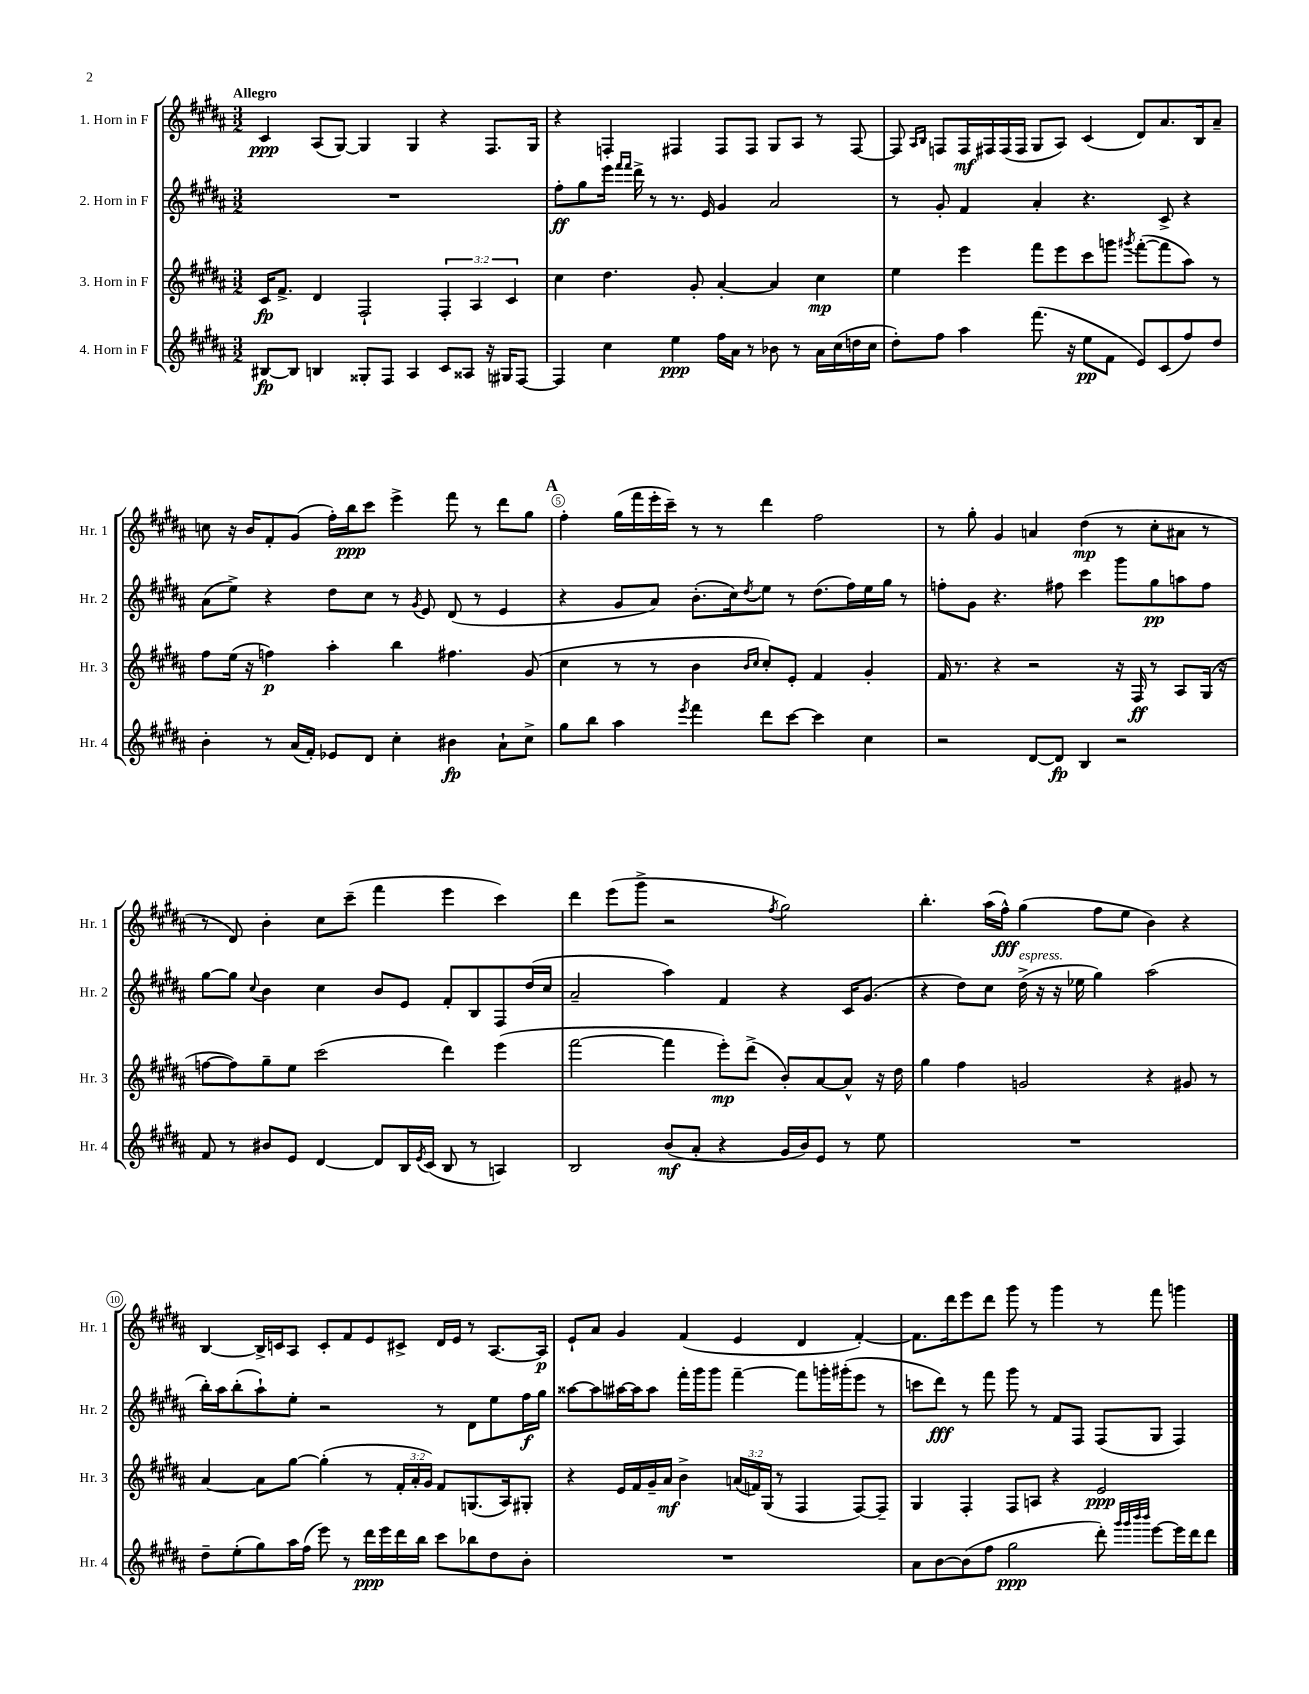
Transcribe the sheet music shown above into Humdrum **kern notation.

**kern	**kern	**kern	**kern
*staff4	*staff3	*staff2	*staff1
*clefG2	*clefG2	*clefG2	*clefG2
*k[f#c#g#d#a#]	*k[f#c#g#d#a#]	*k[f#c#g#d#a#]	*k[f#c#g#d#a#]
*M3/2	*M3/2	*M3/2	*M3/2
[8B#/L	16c#/LK	1.r	4c#/
.	8.f#^/J	.	.
8B#/]J	.	.	.
4B/	4d#/	.	(8A#/L
.	.	.	[8G#/J)
8G##'/L	2F#`/	.	4G#/]
8F#/J	.	.	.
4A#/	.	.	4G#/
8c#/L	6F#'/	.	4r
8A##/J	.	.	.
.	6A#/	.	.
16r	.	.	8.F#/L
16G#/LK	.	.	.
.	6c#/	.	.
[8F#/J	.	.	.
.	.	.	16G#/Jk
=	=	=	=
4F#/]	4cc#\	8ff#'\L	4r
.	.	8gg#\	.
4cc#\	4.dd#\	16eee\Jk	4F'/
.	.	16qqfff#/LL	.
.	.	16qqfff#/JJ	.
.	.	16ddd#^\	.
.	.	8r	.
4ee\	.	8.r	4F#/
.	8g#'/	.	.
.	.	16e/	.
16ff#\LL	[4a#'/	4g#/	8F#/L
16a#\JJ	.	.	.
8r	.	.	8F#/J
8b-\	4a#/]	2a#/	8G#/L
8r	.	.	8A#/J
16a#\LL	4cc#\	.	8r
(16cc#\	.	.	.
16dd\	.	.	[8F#/
16cc#\JJ	.	.	.
=	=	=	=
8dd#'\L)	4ee\	8r	8F#/]
.	.	.	16qqA#/LL
.	.	.	16qqB/JJ
8ff#\J	.	8g#'/	8F/L
4aa#\	4eee\	4f#/	16F/L
.	.	.	16F#/
.	.	.	(16F#/
.	.	.	16F#/JJ
(8.fff#\	8fff#\L	4a#'/	8G#/L
.	8eee\	.	8A#/J)
16r	.	.	.
8ee\L	8ccc#\	4.r	(4c#/
8f#\J	8ggg\J	.	.
.	8qggg#/	.	.
8e/L)	([8fff#'\L	.	8d#/L)
(8c#/	8fff#\]	8c#^/	8.a#/
8ff#/)	8aa#\J)	4r	.
.	.	.	16B/k
8dd#/J	8r	.	8a#~/J
=	=	=	=
4b'\	8ff#\L	(8a#\L	8cc\
.	(16ee\Jk	8ee^\J)	16r
.	16r	.	16b/LK
8r	4ff\)	4r	8f#'/
(16a#/LL	.	.	(8g#/J
16f#'/JJ)	.	.	.
8e-/L	4aa#'\	8dd#\L	16ff#'\LL)
.	.	.	16bb\J
8d#/J	.	8cc#\J	8ccc#\J
4cc#'\	4bb\	8r	4eee^\
.	.	8qg#/	.
.	.	8e/	.
4b#\	4.ff#\	(8d#/	8fff#\
.	.	8r	8r
8a#`\L	.	4e/	8ddd#\L
8cc#^\J	(8g#/	.	8gg#\J
=	=	=	=
8gg#\L	4cc#\	4r	4ff#'\
8bb\J	.	.	.
4aa#\	8r	8g#/L	(16gg#\LL
.	.	.	16fff#\
.	8r	8a#/J)	16eee'\
.	.	.	16ccc#~\JJ)
8qeee/	.	.	.
4fff#\	4b\	(8.b'\L	8r
.	.	.	8r
.	.	16cc#\k)	.
.	16qqb/LL	.	.
.	16qqcc#/JJ	8qdd#/	.
8ddd#\L	8cc#'/L)	8ee\J	4ddd#\
[8ccc#\J	8e'/J	8r	.
4ccc#\]	4f#/	(8.dd#\L	2ff#\
.	.	16ff#\L)	.
4cc#\	4g#'/	16ee\	.
.	.	16gg#\JJ	.
.	.	8r	.
=	=	=	=
2r	16f#/	8ff'\L	8r
.	8.r	.	.
.	.	8g#\J	8gg#'\
.	4r	4.r	4g#/
[8d#/L	2r	.	4a/
8d#/]J	.	8ff#\	.
4B/	.	4ccc#\	(4dd#\
2r	16r	8ggg#\L	8r
.	16F#/	.	.
.	8r	8gg#\	8cc#'\L
.	8A#/L	8aa\	8a#\J
.	(16G#/Jk	8ff#\J	8r
.	16r	.	.
=	=	=	=
8f#/	[8ff\L	[8gg#\L	8r
8r	8ff\])	8gg#\]J	8d#/)
.	.	8qqcc#/	.
8b#/L	8gg#~\	4b\	4b'\
8e/J	8ee\J	.	.
[4d#/	(2ccc#\	4cc#\	8cc#\L
.	.	.	(8ccc#~\J
8d#/]L	.	8b/L	4fff#\
16B/L	.	8e/J	.
8qe/	.	.	.
(16c#/JJ	.	.	.
8B/	4ddd#\)	8f#'/L	4eee\
8r	.	8B/	.
4A/)	(4eee\	8F#/	4ccc#\)
.	.	(16dd#/L	.
.	.	16cc#/JJ	.
=	=	=	=
2B/	[2fff#\	2a#~/	4ddd#\
.	.	.	(8eee\L
.	.	.	8ggg#^\J
(8b/L	4fff#\]	4aa#\)	2r
8a#'/J	.	.	.
4r	8eee'\L)	4f#/	.
.	(8ddd#^\J	.	.
.	.	.	8qff#/
16g#/LL	8b'/L)	4r	2gg#\)
16b/J)	.	.	.
8e/J	[8a#/	.	.
8r	8a#^^/]J	16c#/LK	.
.	.	(8.g#/J	.
8ee\	16r	.	.
.	16dd#\	.	.
=	=	=	=
1.r	4gg#\	4r	4.bb'\
.	4ff#\	8dd#\L)	.
.	.	8cc#\J	(16aa#\LL
.	.	.	16ff#^^\JJ)
.	2g/	(16dd#^\	(4gg#\
.	.	16r	.
.	.	16r	.
.	.	16ee-\	.
.	.	4gg#\)	8ff#\L
.	.	.	8ee\J
.	4r	(2aa#\	4b\)
.	8g#/	.	4r
.	8r	.	.
=	=	=	=
8dd#~\L	[4a#/	16bb'\LL)	[4B/
.	.	16aa#\J	.
(8ee'\	.	(8bb'\	.
8gg#\)	8a#\]L	8aa#`\)	16B^/]LL
.	.	.	16c/J
16aa#\L	[8gg#\J	8ee'\J	8A#/J
(16ff#\JJ	.	.	.
8eee\)	(4gg#'\]	2r	8c'/L
8r	.	.	8f#/
16ddd#\LL	8r	.	8e/
16eee\	.	.	.
16ddd#\	24f#'/LL	.	8c#^/J
.	24a#'/	.	.
16bb\JJ	.	.	.
.	24g#/JJ)	.	.
8ccc#\L	8f#/L	8r	16d#/LL
.	.	.	16e/JJ
8bb-\	(8.G/	8d#\L	8r
8dd#\	.	8ee\	[8.A#/L
.	16A#/k)	.	.
8b'\J	8G#'/J	16ff#\L	.
.	.	16gg#\JJ	16A#/]Jk
=	=	=	=
1.r	4r	[8aa##\L	8e`/L
.	.	8aa##\]	8a#/J
.	16e/LL	[16aa#\L	4g#/
.	16f#/	16aa#\]J	.
.	16g#~/	8aa#\J	.
.	16a#/JJ	.	.
.	4b^\	16fff#'\LL	(4f#/
.	.	16ggg#\J	.
.	.	8ggg#\J	.
.	(24a/LL	[4fff#~\	4e/
.	24f/)	.	.
.	(24G#/JJ	.	.
.	8r	.	.
.	4F#/	8fff#\]L	4d#/
.	.	16ggg'\L	.
.	.	(16ggg#'\J	.
.	[8F#/L)	8eee\J	[4f#'/)
.	8F#~/]J	8r	.
=	=	=	=
8a#\L	4G#/	8ccc\L	8.f#\]L
[8b\	.	8ddd#\J)	.
.	.	.	16ddd#\k
(8b\]	4F#'/	8r	8eee\
8ff#\J	.	8fff#\	8ddd#\J
2gg#\	8F#/L	8ggg#\	8ggg#\
.	8A/J	8r	8r
.	4r	8f#/L	4ggg#\
.	.	8F#/J	.
8ddd#'\)	2e/	(8F#/L	8r
32qqggg#/LLL	.	.	.
32qqggg#/	.	.	.
32qqbbb/	.	.	.
32qqbbb/JJJ	.	.	.
[8eee\L	.	8G#/J	8fff#\
16eee\]L	.	4F#/)	4ggg\
16ddd#\J	.	.	.
8ddd#\J	.	.	.
==	==	==	==
*-	*-	*-	*-
